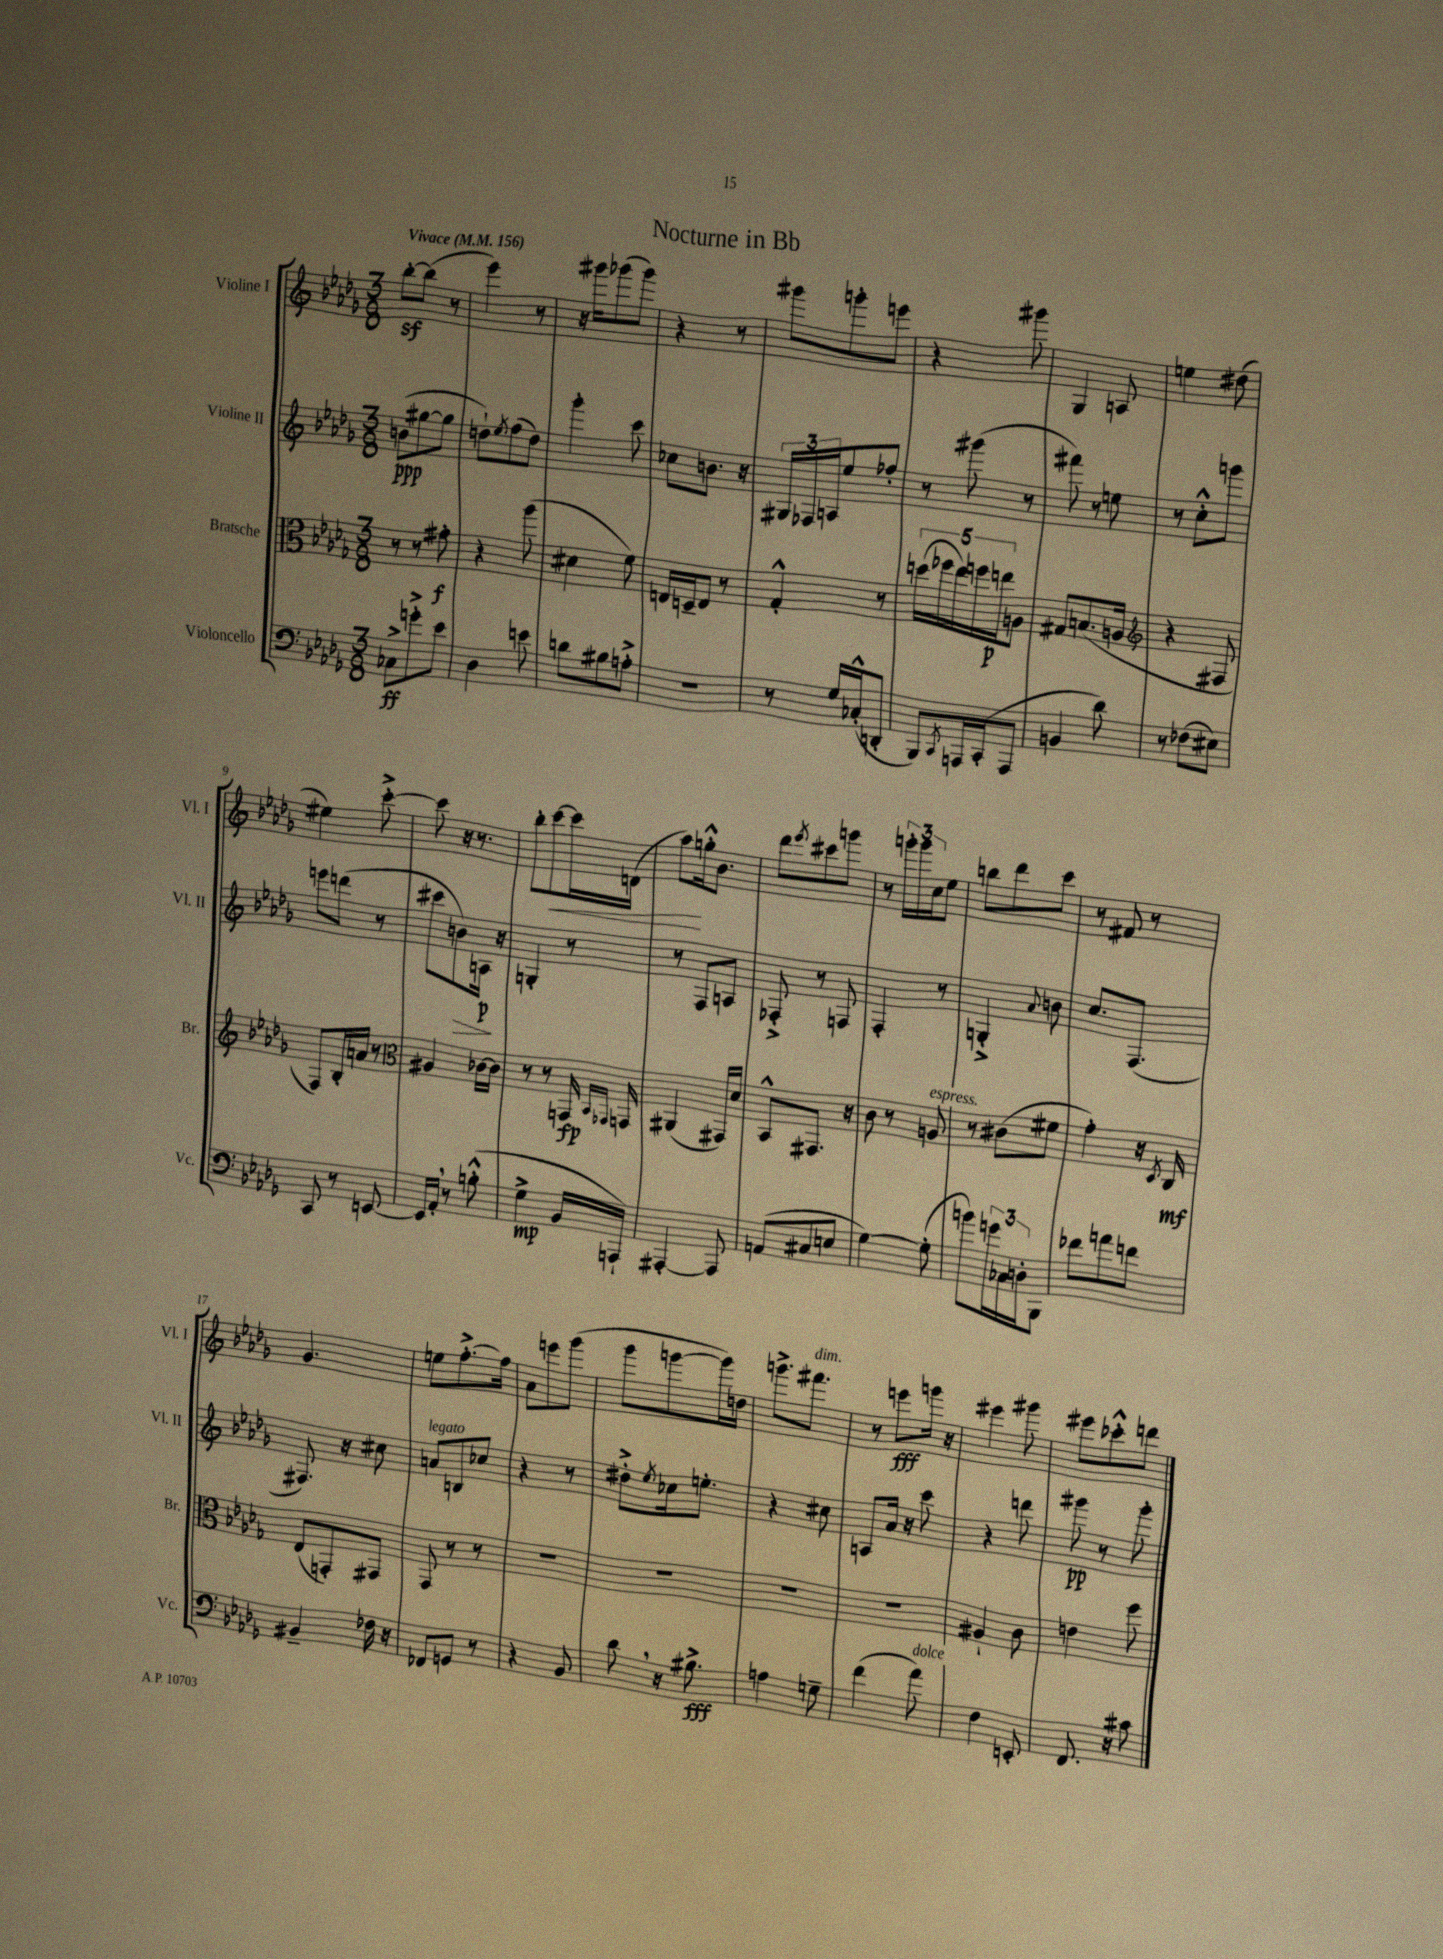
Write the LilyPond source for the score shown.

\header { title = "Nocturne in Bb" }
<<
\new StaffGroup <<
\new Staff = "s0" \with { instrumentName = "Violine I" shortInstrumentName = "Vl. I" } {
    \clef treble \key des \major \numericTimeSignature \time 3/8 \tempo "Vivace" 4 = 156
    bes''8~-.\sf bes''8( r8 |
    ees'''4) r8 |
    r16 gis'''16 ges'''8( ges'''8) |
    r4 r8 |
    gis'''8 g'''8-. e'''8 |
    r4 gis'''8 |
    ges4 a8 |
    e''4 dis''8( |
    eis''4) c'''8~-.-> |
    c'''8 r16 r8. |
    bes''8-. c'''8~\< c'''16 d'16( |
    aes''8\!) g''16-.-^ bes'8. |
    des'''8 \acciaccatura { ees'''8 } cis'''8 g'''8 |
    r8 \tuplet 3/2 { g'''16-. g'''16 c''16 } ees''8 |
    b''8 des'''8 c'''8 |
    r8 fis'8 r8 |
    ges'4. |
    e''8 f''8.~-.-> f''16 |
    aes'8 e'''8 ges'''8( |
    ges'''8 g'''8~ g'''16) d''16 |
    g'''8.-> fis'''8.^\markup { \italic "dim." } |
    r8 e'''8\fff g'''16 r16 |
    eis'''4 gis'''8 |
    eis'''8 ces'''8-.-^ d'''8 \bar "|." |
}
\new Staff = "s1" \with { instrumentName = "Violine II" shortInstrumentName = "Vl. II" } {
    \clef treble \key des \major \numericTimeSignature \time 3/8
    b'8\ppp( gis''8~ gis''8 |
    d''8-!) \acciaccatura { ees''8 } f''8( d''8) |
    ges'''4-. c'''8 |
    ces''8 b'8. r16 |
    \tuplet 3/2 { gis16 fes16 a16 } ees''8 fes''8-. |
    r8 gis'''8( r8 |
    fis'''8) r8 e''8 |
    r8 c''8-.-^ g'''8 |
    e'''8 d'''8( r8 |
    cis'''8 b'8\>) a16\p\! r16 |
    g4-. r8 |
    r8 f8 a8 |
    fes8-.-> r8 f8 |
    f4-. r8 |
    g4-.-> \appoggiatura { aes'8 } b'8 |
    c''8. f8.( |
    fis8.) r16 cis''8 |
    a'8^\markup { \italic "legato" } b8 ces''8 |
    r4 r8 |
    dis''8-.-> \acciaccatura { ees''8 } ces''16 e''8.-. |
    r4 cis''8 |
    a8 aes'16 r16 c'''8 |
    r4 d'''8 |
    gis'''8\pp r8 gis'''8-. \bar "|." |
}
\new Staff = "s2" \with { instrumentName = "Bratsche" shortInstrumentName = "Br." } {
    \clef alto \key des \major \numericTimeSignature \time 3/8
    r8 r8 gis'8-.\f |
    r4 aes''8( |
    dis'4 f'8) |
    e16 d16-- e8 r8 |
    ges4-.-^ r8 |
    \tuplet 5/4 { d''16( fes''16 ees''16) f''16 e''16\p } a8 |
    gis8 b8.( a16 |
    \clef treble r4 fis8 |
    f8) bes16-. a'16 r8 |
    \clef alto ais4 ces'16~ ces'16 |
    r8 r8 g,16\fp \grace { bes,16 ges,16 } g,16 |
    ais,4( gis,16) des'16 |
    bes,8-^ gis,8. r16 |
    c'8 r8 a8^\markup { \italic "espress." } |
    r8 cis'8( fis'8 |
    ges'4-.) r16 \acciaccatura { des8 } c16\mf |
    ees8( g,8-.) gis,8 |
    ges,8 r8 r8 |
    R4. |
    R4. |
    R4. |
    R4. |
    ais4-! c'8 |
    e'4 f''8 \bar "|." |
}
\new Staff = "s3" \with { instrumentName = "Violoncello" shortInstrumentName = "Vc." } {
    \clef bass \key des \major \numericTimeSignature \time 3/8
    ces8->\ff g'8-.-> ees'8 |
    des4 e'8 |
    d'8 bis8 a8-.-> |
    R4. |
    r8 ges16 ces16-.-^( d,8-. |
    bes,,8) \acciaccatura { c,8 } a,,16 c,16-.( a,,8 |
    b,4 des'8) |
    r8 fes8( eis8) |
    c,8 r8 e,8~ |
    e,16 aes,16-. \breathe r8 b8-.-^( |
    ges4->\mp bes,16 a,,16-!) |
    ais,,4~-. ais,,8 |
    a,8( cis8 e8 |
    ges4~) ges8-.( |
    b'8) \tuplet 3/2 { g'16 ces16 d16-. } bes,,8 |
    fes'8 a'8 f'8 |
    bis,4-- fes16 r16 |
    fes,8 g,8 r8 |
    r4 bes,8 |
    des'8 \breathe r16 bis8.->\fff |
    a4 g8-- |
    f'4( aes'8^\markup { \italic "dolce" }) |
    f4 e,8-. |
    f,8. r16 cis'8 \bar "|." |
}
>>
>>
